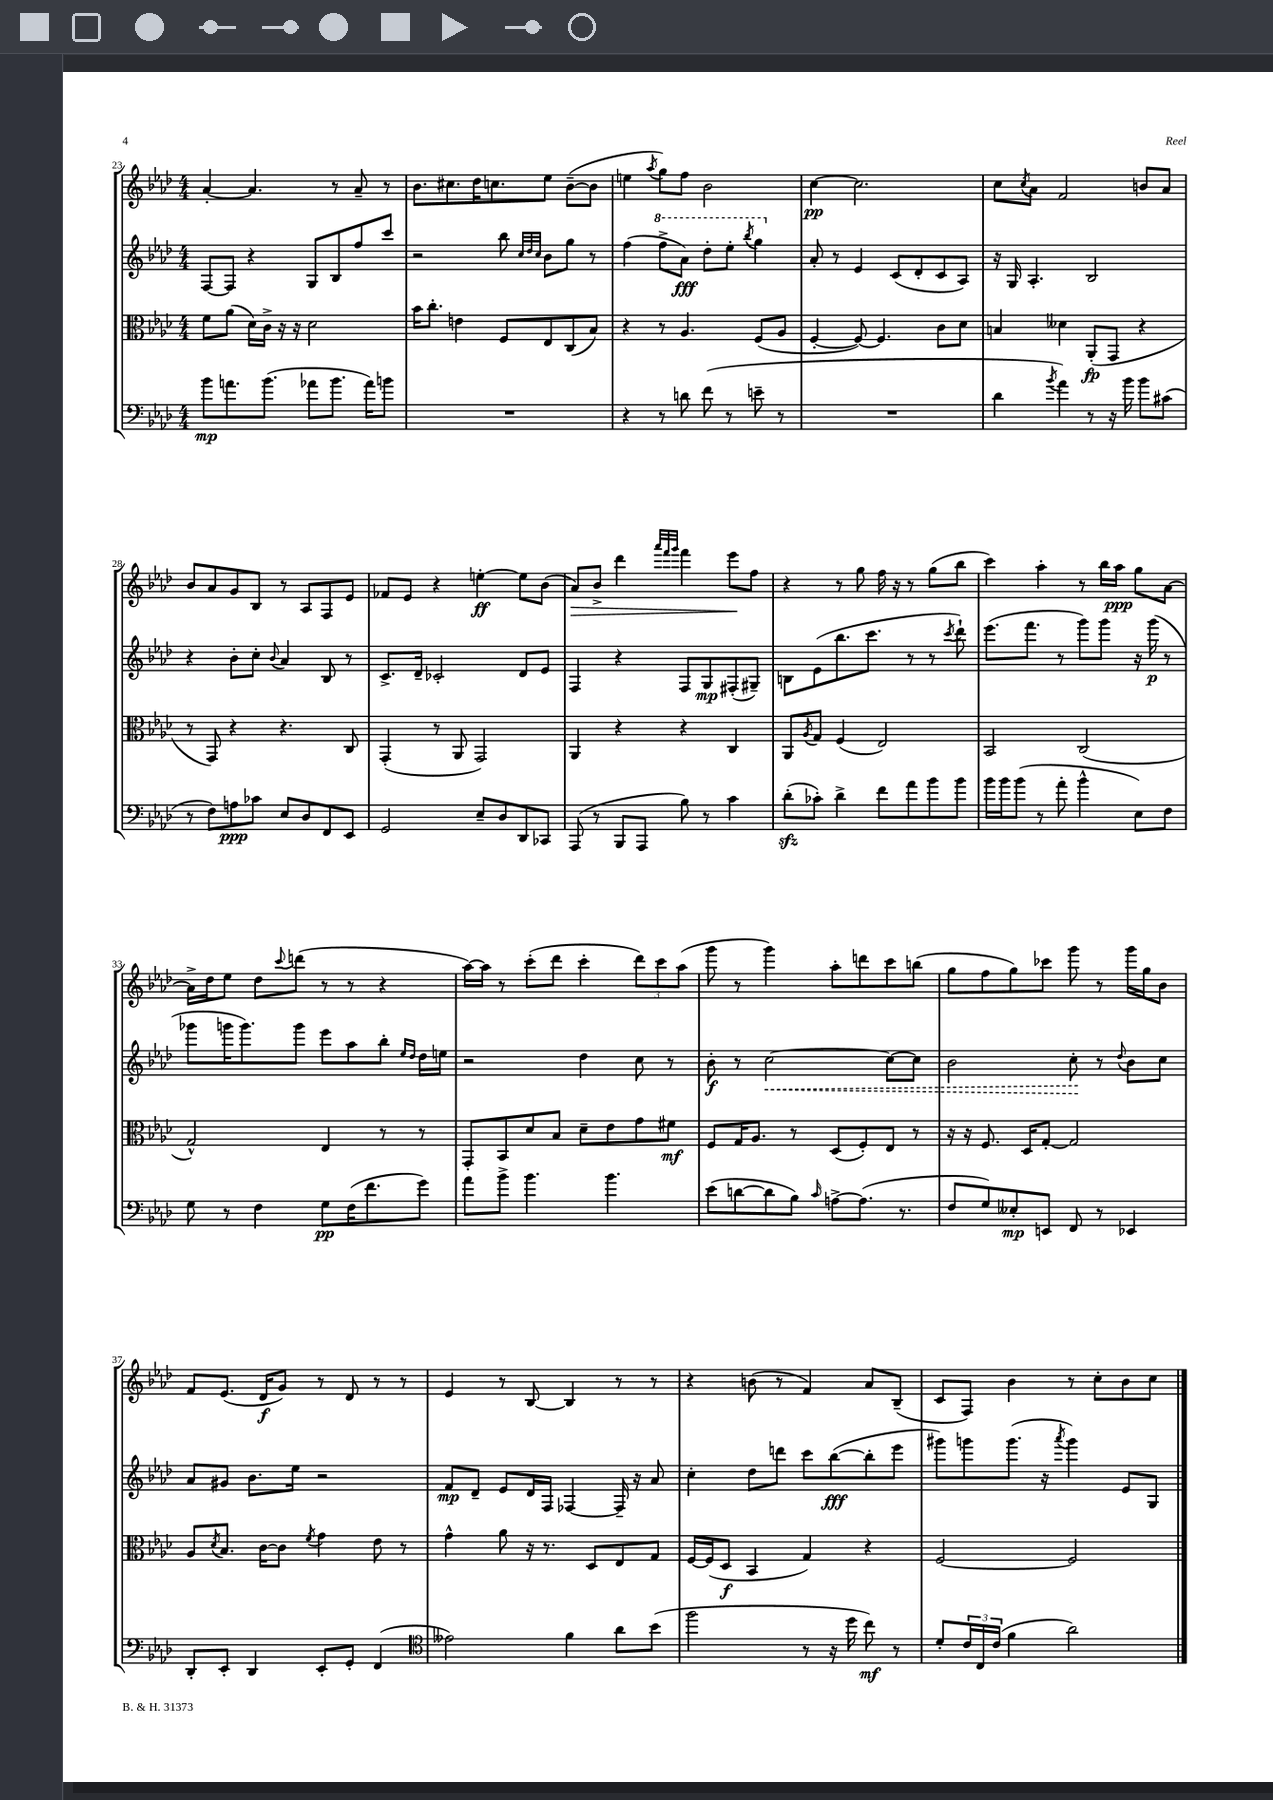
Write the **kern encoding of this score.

**kern	**kern	**kern	**kern
*staff4	*staff3	*staff2	*staff1
*clefF4	*clefC3	*clefG2	*clefG2
*k[b-e-a-d-]	*k[b-e-a-d-]	*k[b-e-a-d-]	*k[b-e-a-d-]
*M4/4	*M4/4	*M4/4	*M4/4
8b-\L	8f\L	[8F/L	[4a-'/
8.a\	(8a-\J	8F/]J	.
.	16d-\LL)	4r	4.a-/]
(8.b-\J	16c^\JJ	.	.
.	16r	.	.
.	16r	.	.
8a-\L	2d-\	8G/L	.
8.b-\J	.	8B-/	8r
.	.	8ff/	8a-~/
16a-\LK)	.	.	.
8b\J	.	8ccc/J	8r
=	=	=	=
1r	16b-\LK	2r	8.b-\L
.	8.cc'\J	.	.
.	.	.	8.cc#\
.	4e\	.	.
.	.	.	16dd-\K
.	.	.	8.cc\
.	8F/L	8bb-\	.
.	.	32qqcc/LLL	.
.	.	32qqdd-/	.
.	.	32qqcc/JJJ	.
.	8E-/	8b-\L	8ee-\J
.	(8C/	8gg\J	([8b-~\L
.	8B-/J)	8r	8b-\]J
=	=	=	=
4r	4r	(4ff\	4ee\
.	.	.	8qaa-/
8r	8r	8fff^\L	8gg\L)
8d\	4.A-/	8aa-\J)	8ff\J
(8f\	.	8ddd-'\L	2b-\
8r	.	8eee-'\J	.
.	.	8qbbb-/	.
8e~\	(8F/L	4ggg\	.
8r	8A-/J	.	.
=	=	=	=
1r	[4F'/	8a-'/	[4cc\
.	.	8r	.
.	8F/_)	4e-/	2.cc\]
.	4.F/]	.	.
.	.	(8c/L	.
.	.	8d-'/	.
.	8c\L	8c/	.
.	8d-\J	8A-/J)	.
=	=	=	=
4d-\	4B/	16r	8cc\L
.	.	16G/	.
.	.	.	8qcc/
.	.	4.A-'/	8a-\J
8qb-/	.	.	.
4a-\)	4d--\	.	2f/
8r	(8AA-'/L	2B-/	.
16r	8GG/J	.	.
16b-\	.	.	.
8b-\L	4r	.	8b/L
(8c#\J	.	.	8a-/J
=	=	=	=
8r	8r	4r	8b-/L
8F\L)	8GG/)	.	8a-/
8A\	4r	8b-'\L	8g/
8c-\J	.	8cc'\J	8B-/J
.	.	8qqb-/	.
8E-/L	4.r	4a-/	8r
8D-/	.	.	8A-/L
8FF/	.	8B-/	8F/
8EE-/J	8C/	8r	8e-/J
=	=	=	=
2GG/	(4GG'/	8.c^/L	8f-/L
.	.	.	8e-/J
.	.	16d-~/Jk	.
.	8r	2c-'/	4r
.	8AA-/	.	.
8E-~/L	2GG/)	.	[4ee'\
8D-/	.	.	.
8DD-/	.	8d-/L	8ee\]L
8CC-/J	.	8e-/J	(8b-\J
=	=	=	=
(8AAA-/	4AA-/	4F/	8a-/L)
8r	.	.	8b-^/J
8BBB-/L	4r	4r	4ddd-\
8AAA-/J	.	.	.
.	.	.	32qqaaa-/LLL
.	.	.	32qqfff/
.	.	.	32qqggg/JJJ
8B-\)	4r	8F/L	4fff\
8r	.	8G/	.
4c\	4C/	(8F#'/	8eee-\L
.	.	8G#~/J)	8ff\J
=	=	=	=
(8d-'\L	8AA-/L	8B\L	4r
.	8qA-/	.	.
8c-'\J)	8G/J	(8e-\	.
4d-^\	(4F/	8.bb-\	8r
.	.	.	8gg\
.	.	8.ccc\J	.
8f\L	2E-/)	.	16ff\
.	.	.	16r
8a-\	.	8r	8r
8b-\	.	8r	(8gg\L
.	.	8qccc/	.
8b-\J	.	8ddd-`\)	8bb-\J
=	=	=	=
16b-\LL	2BB-/	(8.eee-\L	4ccc\)
16b-\J	.	.	.
(8b-\J	.	.	.
.	.	8.fff\J	.
8r	.	.	4aa-'\
8a-'\	.	8r	.
4b-^^\	(2C/	8ggg\L)	8r
.	.	8ggg\J	16bb-\LL
.	.	.	16aa-\JJ
8E-\L)	.	16r	8gg\L
.	.	(16ggg\	.
8F\J	.	8r	[8a-\J
=	=	=	=
8G\	2G^^/)	8ggg-\L	16a-^\]LL
.	.	.	16dd-\J
8r	.	16ggg\K	8ee-\J
.	.	8.ggg\)	.
4F\	.	.	8dd-\L
.	.	.	8qqccc/
.	.	8ggg\J	(8ddd\J
8G\L	4E-/	8eee-\L	8r
(16F\K	.	8aa-\	8r
8.f\	.	.	.
.	8r	8bb-'\J	4r
.	.	16qqee-/LL	.
.	.	16qqdd-/JJ	.
8g\J)	8r	16dd-\LL	.
.	.	16ee\JJ	.
=	=	=	=
8a-\L	8GG'/L	2r	[16aa-\LL)
.	.	.	16aa-\]JJ
8b-^\J	8BB-/	.	8r
4.b-\	8d-/	.	(8ccc'\L
.	8B-/J	.	8ddd-\J
.	8d-~\L	4dd-\	4ccc'\
4.b-\	8e-\	.	.
.	8g\	8cc\	12ddd-\L)
.	.	.	12ccc\
.	8f#\J	8r	.
.	.	.	(12aa-\J
=	=	=	=
(8e-\L	8F/L	8b-'\	8ggg\
[8d\	16G/K	8r	8r
.	8.A-/J	.	.
8d\]	.	[2cc\	4ggg\)
8B-\J)	8r	.	.
16qqc/	.	.	.
[8A^\L	(8D-/L	.	8aa-'\L
(8.A\]J	8F'/)	.	8ddd\
.	8E-/J	8cc\_L	8ccc\
8.r	.	.	.
.	8r	8cc\]J	(8bb\J
=	=	=	=
8F/L	16r	2b-\	8gg\L
.	16r	.	.
8G/)	8.F/	.	8ff\
8E--'/	.	.	8gg\)
.	16D-/LK	.	.
8EE/J	[8G'/J	.	8ccc-\J
8FF/	2G/]	8cc'\	8ggg\
8r	.	8r	8r
.	.	8qqdd-/	.
4EE-/	.	8b-\L	16ggg\LL
.	.	.	16gg\J
.	.	8cc\J	8b-\J
=	=	=	=
8DD-'/L	8A-/L	8a-/L	8f/L
.	8qd-/	.	.
8EE-'/J	8.B-/J	8g#/J	(8.e-/J
4DD-/	.	8.b-\L	.
.	[16c\LK	.	16d-/LK
.	8c\]J	.	8g/J)
.	.	16ee-\Jk	.
.	8qf/	.	.
8EE-'/L	4g\	2r	8r
8GG'/J	.	.	8d-/
(4FF/	8e-\	.	8r
.	8r	.	8r
=	=	=	=
*clefC4	*	*	*
2e--\)	4g^^\	8f/L	4e-/
.	.	8d-~/J	.
.	8a-\	8e-/L	8r
.	16r	16d-/L	[8B-/
.	8.r	16F/JJ	.
4f\	.	[4F-/	4B-/]
.	8D-/L	.	.
8a-\L	8E-/	16F-~/]	8r
.	.	16r	.
(8b-\J	8G/J	8a-/	8r
=	=	=	=
2ff\	[16F/LL	4cc'\	4r
.	(16F/]J	.	.
.	8D-/J	.	.
.	4BB-/	8dd-\L	(8b\
.	.	8ddd\J	8r
8r	4G/)	8ccc\L	4f/)
16r	.	([8bb-\	.
16dd-\	.	.	.
8cc\)	4r	8bb-'\]	8a-/L
8r	.	8eee-\J	(8B-~/J
=	=	=	=
8d-'/L	[2F/	8ggg#\L)	8c/L
24c/L	.	8ggg\	8F/J)
24C/	.	.	.
(24c/JJ	.	.	.
4f\	.	(8.ggg\J	4b-\
.	.	16r	.
.	.	8qaaa-/	.
2a-\)	2F/]	4ggg\)	8r
.	.	.	8cc'\L
.	.	8e-/L	8b-\
.	.	8G/J	8cc\J
==	==	==	==
*-	*-	*-	*-
